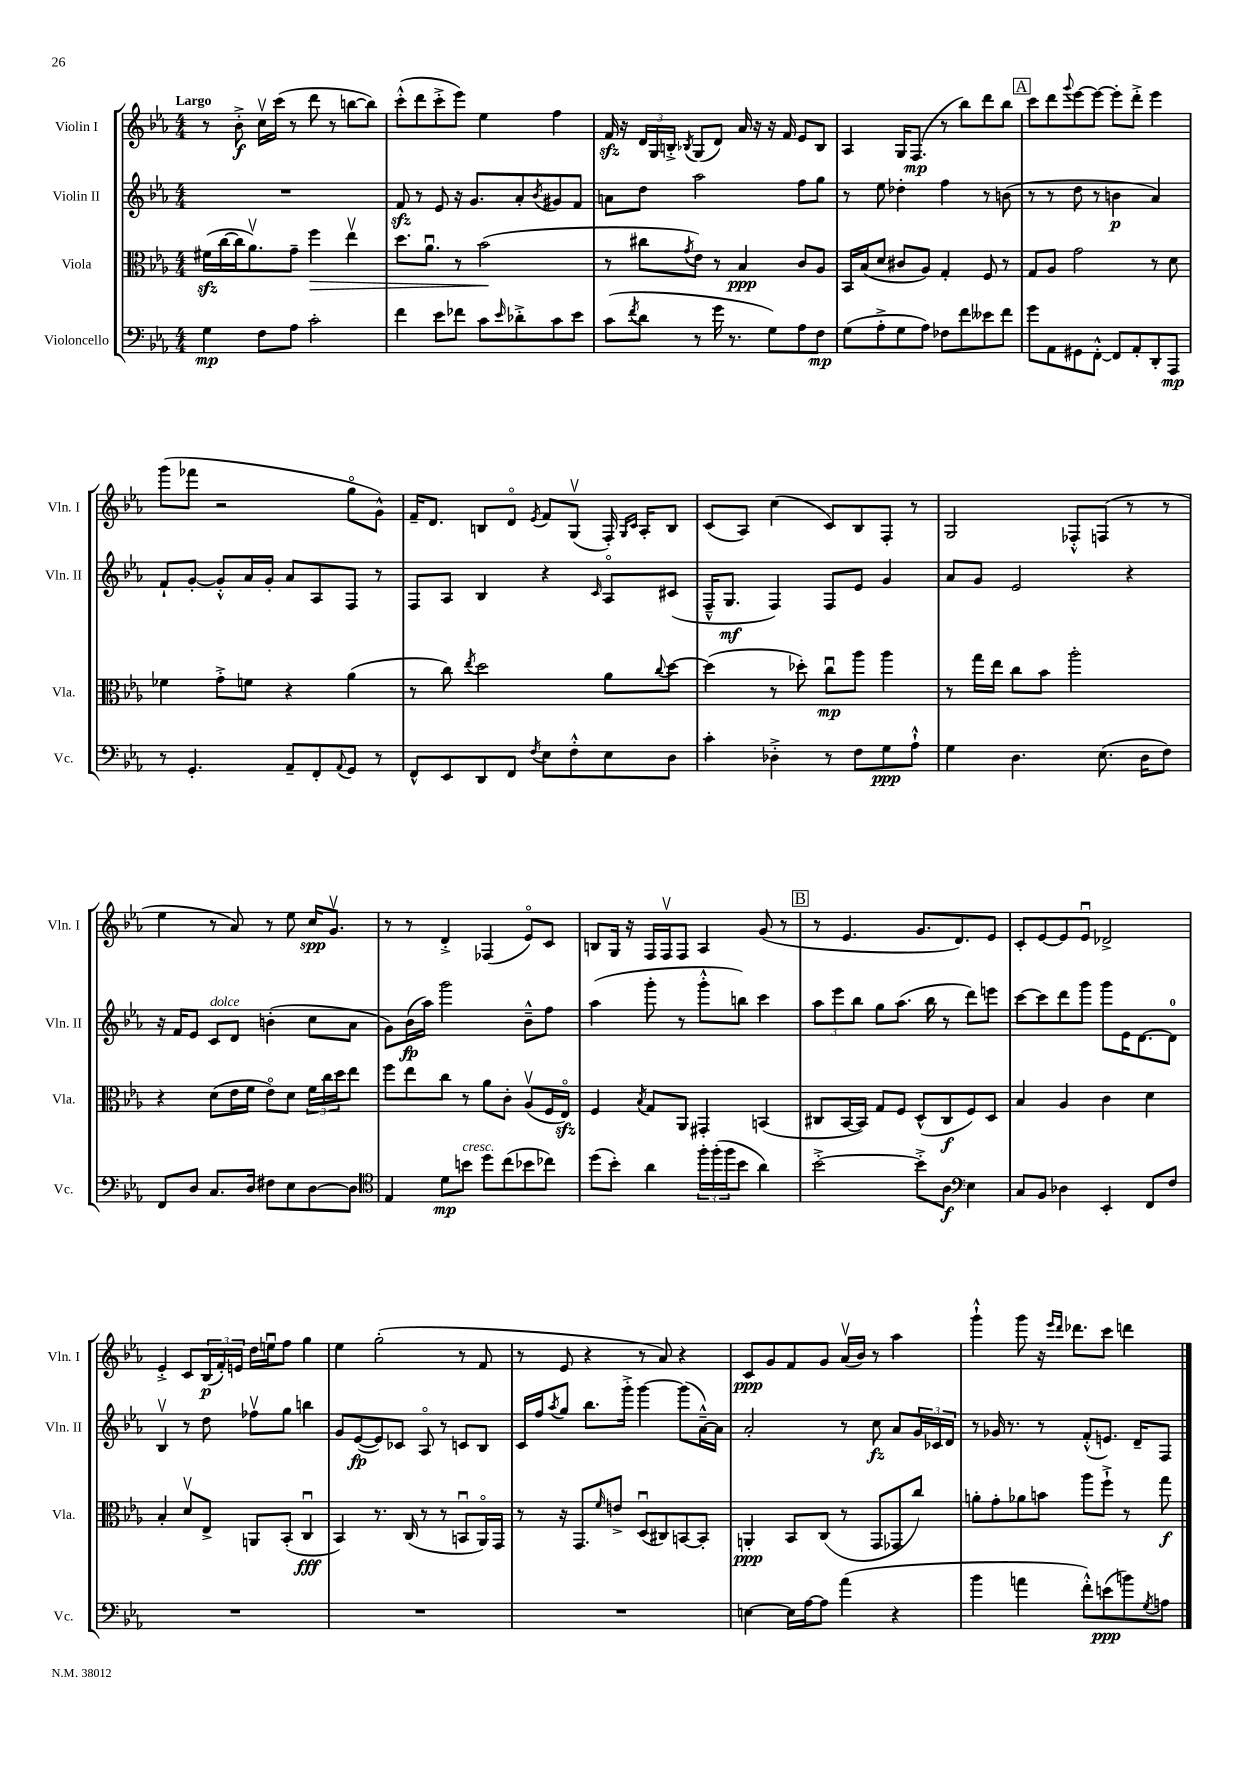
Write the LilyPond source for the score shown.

<<
\new StaffGroup <<
\new Staff = "s0" \with { instrumentName = "Violin I" shortInstrumentName = "Vln. I" } {
    \clef treble \key ees \major \numericTimeSignature \time 4/4 \tempo "Largo"
    r8 bes'8-.->\f c''16\upbow c'''16( r8 d'''8 r8 b''8~ b''8) |
    c'''8-.-^( d'''8 c'''8-.-> ees'''8) ees''4 f''4 |
    f'16\sfz r16 \tuplet 3/2 { d'16 g16 b16-.-> } \acciaccatura { bes8 } g8( d'8) aes'16 r16 r16 f'16 ees'8 bes8 |
    aes4 g16 f8.\mp( r8 bes''8) d'''8 bes''8 |
    \mark \markup { \box "A" } c'''8 d'''8 \appoggiatura { g'''8 } ees'''8~ ees'''8~ ees'''8-. d'''8-.-> ees'''4 |
    g'''8( fes'''8 r2 g''8\flageolet g'8-^) |
    f'16-- d'8. b8 d'8\flageolet \acciaccatura { ees'8 } f'8 g8\upbow( f16-.) \grace { g16 c'16 } aes16-. b8 |
    c'8( aes8) c''4( c'8) bes8 f8-. r8 |
    g2 fes8-.-^ f8( r8 r8 |
    ees''4 r8 aes'8) r8 ees''8 c''16\spp g'8.\upbow |
    r8 r8 d'4-.-> fes4( ees'8\flageolet) c'8 |
    b8 g16 r16 f16 f16\upbow f8 aes4 g'8( r8 |
    \mark \markup { \box "B" } r8 ees'4. g'8. d'8.) ees'8 |
    c'8-. ees'8~ ees'8 ees'8\downbow des'2-> |
    ees'4-.-> c'8 \tuplet 3/2 { bes16\p( f'16-.) e'16 } d''16 e''16\downbow f''8 g''4 |
    ees''4 g''2-.( r8 f'8 |
    r8 ees'8 r4 r8 aes'8) r4 |
    c'8\ppp g'8 f'8 g'8 aes'16\upbow( bes'16) r8 aes''4 |
    g'''4-!-^ g'''8 r16 \grace { ees'''16 d'''16 } des'''8. c'''8 d'''4 \bar "|." |
}
\new Staff = "s1" \with { instrumentName = "Violin II" shortInstrumentName = "Vln. II" } {
    \clef treble \key ees \major \numericTimeSignature \time 4/4
    R1 |
    f'8\sfz r8 ees'8 r16 g'8. aes'8-. \acciaccatura { bes'8 } gis'8 f'8 |
    a'8 d''8 aes''2 f''8 g''8 |
    r8 ees''8 des''4-. f''4 r8 b'8( |
    \mark \markup { \box "A" } r8 r8 d''8 r8 b'4\p aes'4) |
    f'8-! g'8~-. g'8-.-^ aes'16 g'16-. aes'8 aes8 f8 r8 |
    f8 aes8 bes4 r4 \grace { c'16 } aes8\flageolet cis'8( |
    f16---^ g8.\mf f4) f8 ees'8 g'4 |
    aes'8 g'8 ees'2 r4 |
    r16 f'16 ees'8 c'8^\markup { \italic "dolce" } d'8 b'4-.( c''8 aes'8 |
    g'8) bes'16\fp( aes''16) g'''2 bes'8---^ f''8 |
    aes''4( g'''8-. r8 g'''8-.-^ b''8) c'''4 |
    \mark \markup { \box "B" } \tuplet 3/2 { aes''8 ees'''8 bes''8 } g''8 aes''8.( bes''16 r8 d'''8) e'''8 |
    c'''8~ c'''8 d'''8 g'''8 g'''8 ees'16 d'8.~ d'8-0 |
    bes4\upbow r8 d''8 fes''8\upbow g''8 b''4 |
    g'8 ees'8~\fp( ees'8) ces'8 aes8\flageolet r8 c'8 bes8 |
    c'16 f''16 \acciaccatura { aes''8 } g''8 bes''8. g'''16-.-> g'''4~ g'''8( aes'16~---^) aes'16 |
    aes'2-. r8 c''8\fz aes'8 \tuplet 3/2 { g'16 ces'16 d'16 } |
    r8 ges'16 r8. r8 f'8-.-^( e'8.) d'16-- f8 \bar "|." |
}
\new Staff = "s2" \with { instrumentName = "Viola" shortInstrumentName = "Vla." } {
    \clef alto \key ees \major \numericTimeSignature \time 4/4
    fis'16\sfz( c''16~ c''16 aes'8.\upbow) g'8-- f''4\> ees''4\upbow |
    d''8. aes'8.\downbow r8 bes'2\!( |
    r8 cis''8 \acciaccatura { g'8 } ees'8) r8 bes4\ppp c'8 aes8 |
    bes,16 bes16( d'8 cis'8 aes8) g4-. f8 r8 |
    \mark \markup { \box "A" } g8 aes8 g'2 r8 d'8 |
    fes'4 g'8-.-> f'8 r4 aes'4( |
    r8 c''8) \acciaccatura { ees''8 } d''2 aes'8 \appoggiatura { c''8 } d''8~ |
    d''4( r8 des''8-.) c''8\downbow\mp aes''8 aes''4 |
    r8 g''16 ees''16 c''8 bes'8 aes''2-. |
    r4 d'8( ees'16 f'16 ees'8\flageolet) d'8 \tuplet 3/2 { f'16 c''16 d''16 } ees''8 |
    f''8 ees''8 c''8 r8 aes'8 c'8-. aes8\upbow( f16 ees16\flageolet\sfz) |
    f4 \acciaccatura { bes8 } g8 aes,8 gis,4-. b,4( |
    \mark \markup { \box "B" } cis8 bes,16~ bes,16) g8 f8 d8-^( cis8\f f8) d8 |
    bes4 aes4 c'4 d'4 |
    bes4-. d'8\upbow ees8-> a,8 bes,8-.( c4\downbow\fff |
    bes,4) r8. c16( r8 r8 b,8\downbow aes,16\flageolet) g,16 |
    r8 r16 g,8. \grace { f'16 } e'8-> d8\downbow( cis8) b,8~ b,8-. |
    a,4-.\ppp bes,8 c8( r8 g,8 ges,8 c''8) |
    a'8-. g'8-. aes'8 b'8 aes''8 f''8-!-> r8 g''8\f \bar "|." |
}
\new Staff = "s3" \with { instrumentName = "Violoncello" shortInstrumentName = "Vc." } {
    \clef bass \key ees \major \numericTimeSignature \time 4/4
    g4\mp f8 aes8 c'2-. |
    f'4 ees'8 fes'8 c'8 \grace { ees'16 } des'8-.-> c'8 ees'8 |
    c'8( \acciaccatura { f'8 } d'8 r8 g'16 r8. g8) aes8 f8\mp |
    g8( aes8-.-> g8 aes8) fes8 f'8 eeses'8 f'8 |
    \mark \markup { \box "A" } g'8 aes,8 gis,8 f,8~-.-^ f,8 aes,8-. d,8-. aes,,8\mp |
    r8 g,4.-. aes,8-- f,8-. \appoggiatura { aes,8 } g,8 r8 |
    f,8-^ ees,8 d,8 f,8 \acciaccatura { f8 } ees8 f8-.-^ ees8 d8 |
    c'4-. des4-.-> r8 f8 g8\ppp aes8-!-^ |
    g4 d4. ees8.( d16 f8) |
    f,8 d8 c8. d16 fis8 ees8 d8~ d8 |
    \clef tenor ees4 d'8\mp b'8^\markup { \italic "cresc." } d''8 c''8( bes'8 ces''8) |
    d''8( bes'8-.) aes'4 \tuplet 3/2 { f''16-. f''16-.( f''16 } bes'8 aes'4) |
    \mark \markup { \box "B" } bes'2~-.-> bes'8-.-> aes8\f \clef bass ees4 |
    c8 bes,8 des4 ees,4-. f,8 f8 |
    R1 |
    R1 |
    R1 |
    e4~ e16 aes16~ aes8 aes'4( r4 |
    bes'4 a'4 f'8-.-^) e'8\ppp( b'8) \acciaccatura { g8 } a8 \bar "|." |
}
>>
>>
\layout { \context { \Score \remove "Bar_number_engraver" } }
